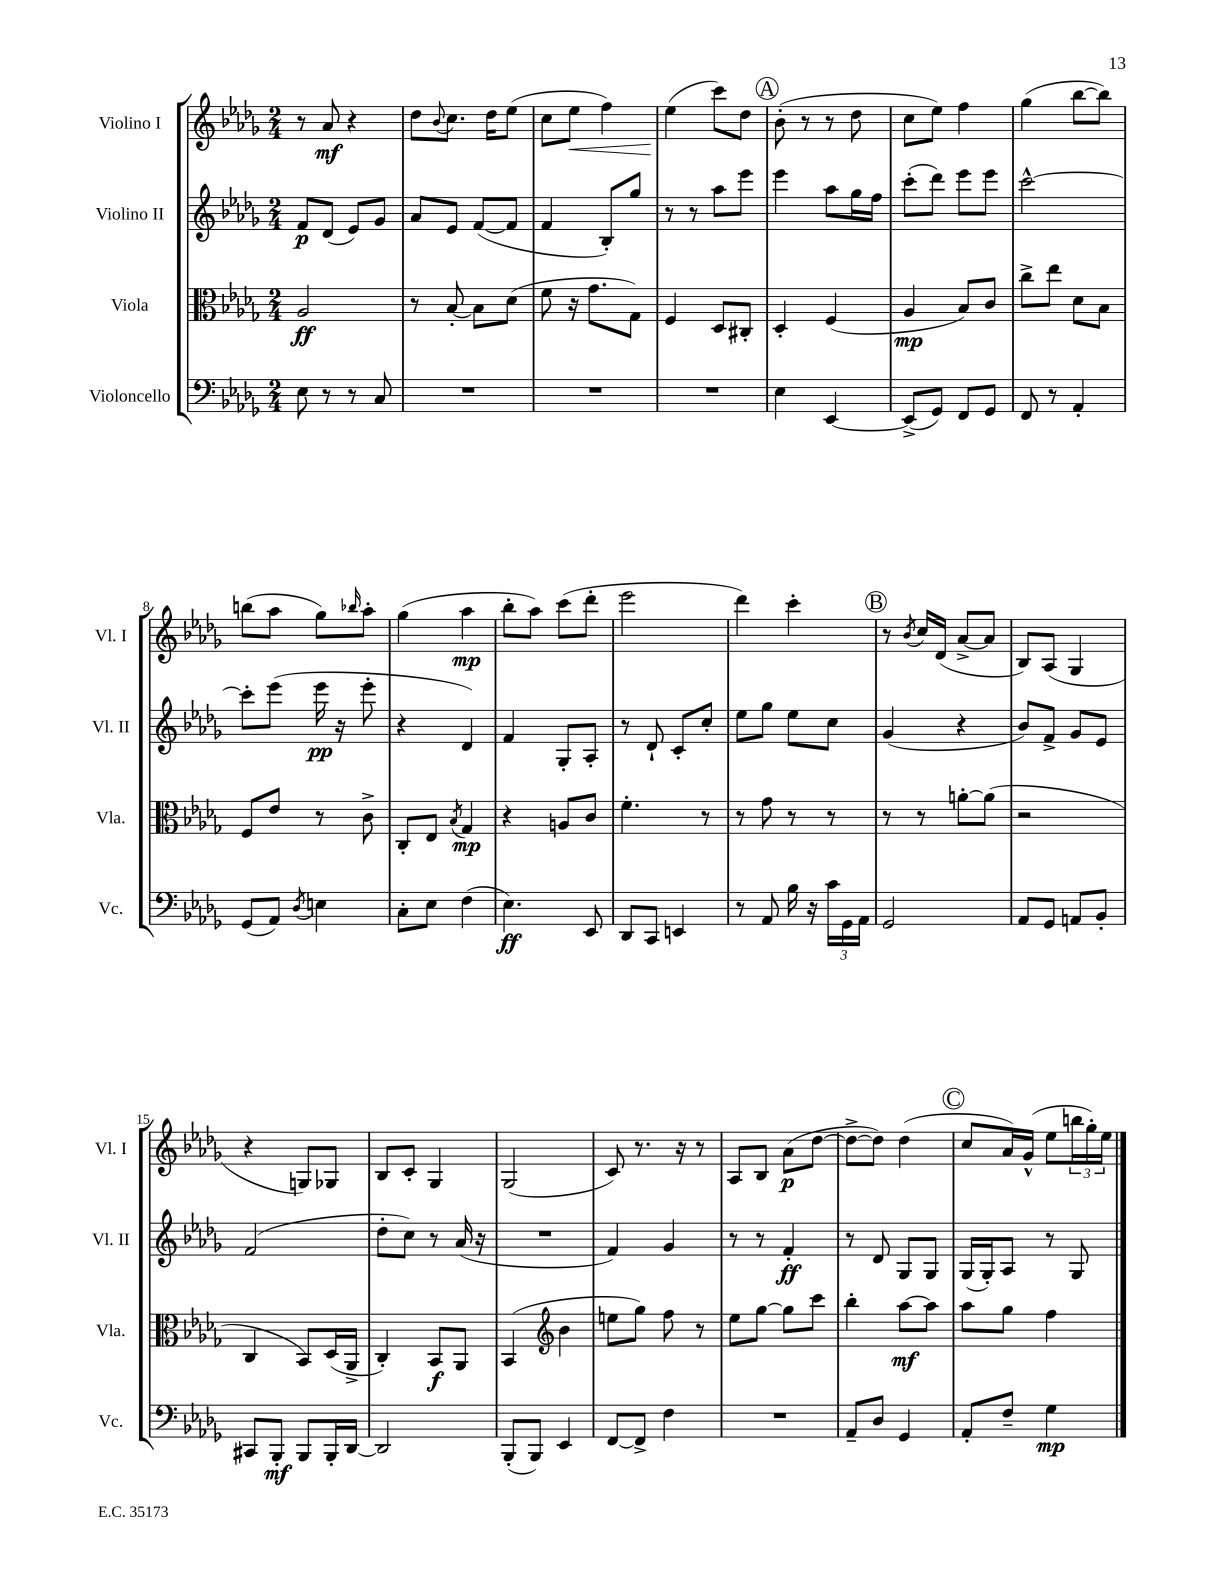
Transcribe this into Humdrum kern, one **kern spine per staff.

**kern	**dynam	**kern	**dynam	**kern	**dynam	**kern	**dynam
*part4	*part4	*part3	*part3	*part2	*part2	*part1	*part1
*staff4	*staff4	*staff3	*staff3	*staff2	*staff2	*staff1	*staff1
*I"Violoncello	*	*I"Viola	*	*I"Violino II	*	*I"Violino I	*
*I'Vc.	*	*I'Vla.	*	*I'Vl. II	*	*I'Vl. I	*
*clefF4	*	*clefC3	*	*clefG2	*	*clefG2	*
*k[b-e-a-d-g-]	*	*k[b-e-a-d-g-]	*	*k[b-e-a-d-g-]	*	*k[b-e-a-d-g-]	*
*M2/4	*	*M2/4	*	*M2/4	*	*M2/4	*
=1	=1	=1	=1	=1	=1	=1	=1
8E-\	.	2A-/	ff	8f/L	p	8r	.
8r	.	.	.	(8d-/J	.	8a-/	mf
8r	.	.	.	8e-/L)	.	4r	.
8C/	.	.	.	8g-/J	.	.	.
=2	=2	=2	=2	=2	=2	=2	=2
2r	.	8r	.	8a-/L	.	8dd-\L	.
.	.	.	.	.	.	8qqb-/	.
.	.	[8B-'/	.	8e-/J	.	8.cc\J	.
.	.	8B-\L]	.	([8f/L	.	.	.
.	.	.	.	.	.	16dd-\KL	.
.	.	(8d-\J	.	8f/J]	.	(8ee-\J	.
=3	=3	=3	=3	=3	=3	=3	=3
2r	.	8f\	.	4f/	.	8cc\L	.
!	!	!	!	!	!	!	!LO:HP:b
.	.	16r	.	.	.	8ee-\J	<
.	.	8.g-\L	.	.	.	.	.
.	.	.	.	8B-'/L)	.	4ff\)	.
.	.	8G-\J)	.	8gg-/J	.	.	.
=4	=4	=4	=4	=4	=4	=4	=4
2r	.	4F/	.	8r	.	(4ee-\	.
.	.	.	.	8r	.	.	.
.	.	8D-/L	.	8aa-\L	.	8ccc\L)	[
.	.	8C#X'/J	.	8eee-\J	.	8dd-\J	.
!!LO:REH:place=s1:t=A
=5	=5	=5	=5	=5	=5	=5	=5
4E-\	.	4D-'/	.	4eee-\	.	(8b-'\	.
.	.	.	.	.	.	8r	.
[4EE-/	.	(4F/	.	8aa-\L	.	8r	.
.	.	.	.	16gg-\L	.	8dd-\	.
.	.	.	.	16ff\JJ	.	.	.
=6	=6	=6	=6	=6	=6	=6	=6
(8EE-^/L]	.	4A-/	mp	(8ccc'\L	.	8cc\L	.
8GG-/J)	.	.	.	8ddd-\J)	.	8ee-\J)	.
8FF/L	.	8B-/L)	.	8eee-\L	.	4ff\	.
8GG-/J	.	8c/J	.	8eee-\J	.	.	.
=7	=7	=7	=7	=7	=7	=7	=7
8FF/	.	8cc^\L	.	[2ccc^^\	.	(4gg-\	.
8r	.	8ee-\J	.	.	.	.	.
4AA-'/	.	8d-\L	.	.	.	[8bb-\L	.
.	.	8B-\J	.	.	.	8bb-\J])	.
!!LO:LB:g=z
=8	=8	=8	=8	=8	=8	=8	=8
(8GG-/L	.	8F/L	.	8ccc'\L]	.	(8bbn\L	.
8AA-/J)	.	8e-/J	.	(8eee-\J	.	8aa-\J	.
8qD-/	.	.	.	.	.	.	.
4En\	.	8r	.	16eee-\	pp	8gg-\L)	.
.	.	.	.	16r	.	.	.
.	.	.	.	.	.	16qqbb-X/	.
.	.	8c^\	.	8eee-'\	.	8aa-'\J	.
=9	=9	=9	=9	=9	=9	=9	=9
8C'\L	.	8C'/L	.	4r	.	(4gg-\	.
8E-\J	.	8E-/J	.	.	.	.	.
.	.	8qB-/	.	.	.	.	.
(4F\	.	4G-/	mp	4d-/)	.	4aa-\	mp
=10	=10	=10	=10	=10	=10	=10	=10
4.E-\)	ff	4r	.	4f/	.	8bb-'\L	.
.	.	.	.	.	.	8aa-\J)	.
.	.	8An/L	.	8G-'/L	.	(8ccc\L	.
8EE-/	.	8c/J	.	8A-'/J	.	8ddd-'\J	.
=11	=11	=11	=11	=11	=11	=11	=11
8DD-/L	.	4.f'\	.	8r	.	2eee-\	.
8CC/J	.	.	.	8d-`/	.	.	.
4EEn/	.	.	.	8c'/L	.	.	.
.	.	8r	.	8cc'/J	.	.	.
=12	=12	=12	=12	=12	=12	=12	=12
8r	.	8r	.	8ee-\L	.	4ddd-\)	.
8AA-/	.	8g-\	.	8gg-\J	.	.	.
16B-\	.	8r	.	8ee-\L	.	4ccc'\	.
16r	.	.	.	.	.	.	.
24c\LL	.	8r	.	8cc\J	.	.	.
24GG-\	.	.	.	.	.	.	.
24AA-\JJ	.	.	.	.	.	.	.
!!LO:REH:place=s1:t=B
=13	=13	=13	=13	=13	=13	=13	=13
2GG-/	.	8r	.	(4g-/	.	8r	.
.	.	.	.	.	.	8qb-/	.
.	.	8r	.	.	.	16cc/LL	.
.	.	.	.	.	.	(16d-/JJ	.
.	.	[8an'\L	.	4r	.	[8a-^/L	.
.	.	(8a\J]	.	.	.	8a-/J]	.
=14	=14	=14	=14	=14	=14	=14	=14
8AA-/L	.	2r	.	8b-/L)	.	8B-/L)	.
8GG-/J	.	.	.	8f^/J	.	(8A-/J	.
8AAn/L	.	.	.	8g-/L	.	4G-/	.
8BB-'/J	.	.	.	8e-/J	.	.	.
!!LO:LB:g=z
=15	=15	=15	=15	=15	=15	=15	=15
8CC#X/L	.	4C/	.	(2f/	.	4r	.
8BBB-'/J	mf	.	.	.	.	.	.
8BBB-/L	.	8BB-/L)	.	.	.	8Gn/L)	.
16BBB-'/L	.	(16D-/L	.	.	.	8G-X/J	.
[16DD-/JJ	.	16AA-^/JJ	.	.	.	.	.
=16	=16	=16	=16	=16	=16	=16	=16
2DD-/]	.	4C'/)	.	8dd-'\L	.	8B-/L	.
.	.	.	.	8cc\J)	.	8c'/J	.
.	.	8BB-/L	f	8r	.	4G-/	.
.	.	8AA-/J	.	(16a-/	.	.	.
.	.	.	.	16r	.	.	.
=17	=17	=17	=17	=17	=17	=17	=17
(8BBB-'/L	.	(4BB-/	.	2r	.	(2G-/	.
8BBB-/J)	.	.	.	.	.	.	.
*	*	*clefG2	*	*	*	*	*
4EE-/	.	4b-\	.	.	.	.	.
=18	=18	=18	=18	=18	=18	=18	=18
[8FF/L	.	8een\L	.	4f/)	.	8c/)	.
8FF^/J]	.	8gg-\J)	.	.	.	8.r	.
4F\	.	8ff\	.	4g-/	.	.	.
.	.	.	.	.	.	16r	.
.	.	8r	.	.	.	8r	.
=19	=19	=19	=19	=19	=19	=19	=19
2r	.	8ee-\L	.	8r	.	8A-/L	.
.	.	[8gg-\J	.	8r	.	8B-/J	.
.	.	8gg-\L]	.	4f'/	ff	(8a-\L	p
.	.	8ccc\J	.	.	.	[8dd-\J	.
=20	=20	=20	=20	=20	=20	=20	=20
8AA-~/L	.	4bb-'\	.	8r	.	8dd-^\L_	.
8D-/J	.	.	.	8d-/	.	8dd-\J])	.
4GG-/	.	[8aa-\L	mf	8G-/L	.	(4dd-\	.
.	.	8aa-\J]	.	8G-/J	.	.	.
!!LO:REH:place=s1:t=C
=21	=21	=21	=21	=21	=21	=21	=21
8AA-'/L	.	8aa-\L	.	(16G-/LL	.	8cc/L	.
.	.	.	.	16G-'/J)	.	.	.
8F~/J	.	8gg-\J	.	8A-/J	.	16a-/L)	.
.	.	.	.	.	.	(16g-^^/JJ	.
4G-\	mp	4ff\	.	8r	.	8ee-\L	.
.	.	.	.	8G-/	.	24bbn\L	.
.	.	.	.	.	.	24gg-'\)	.
.	.	.	.	.	.	24ee-\JJ	.
==	==	==	==	==	==	==	==
*-	*-	*-	*-	*-	*-	*-	*-
